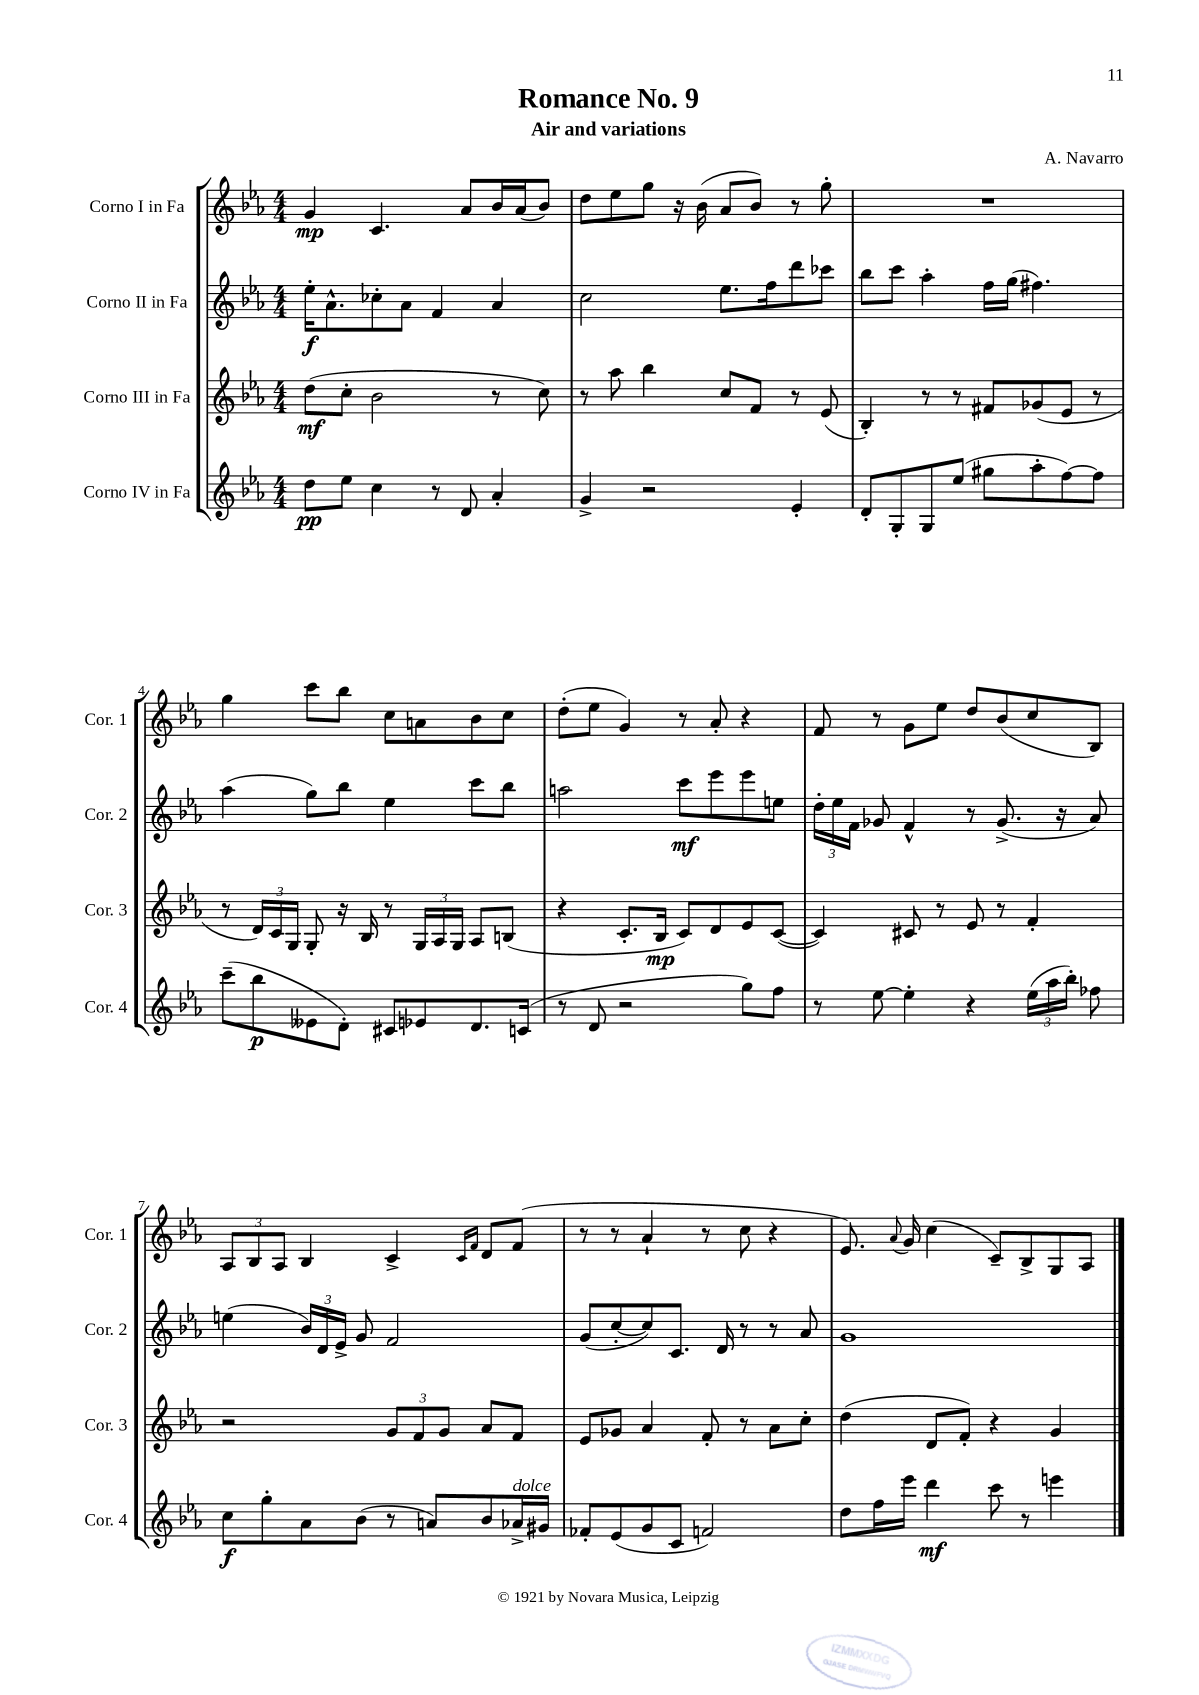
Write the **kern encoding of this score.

**kern	**dynam	**kern	**dynam	**kern	**dynam	**kern	**dynam
*part4	*part4	*part3	*part3	*part2	*part2	*part1	*part1
*staff4	*staff4	*staff3	*staff3	*staff2	*staff2	*staff1	*staff1
*I"Corno IV in Fa	*	*I"Corno III in Fa	*	*I"Corno II in Fa	*	*I"Corno I in Fa	*
*I'Cor. 4	*	*I'Cor. 3	*	*I'Cor. 2	*	*I'Cor. 1	*
*clefG2	*	*clefG2	*	*clefG2	*	*clefG2	*
*k[b-e-a-]	*	*k[b-e-a-]	*	*k[b-e-a-]	*	*k[b-e-a-]	*
*M4/4	*	*M4/4	*	*M4/4	*	*M4/4	*
=1	=1	=1	=1	=1	=1	=1	=1
8dd\L	pp	(8dd\L	mf	16ee-'\KL	f	4g/	mp
.	.	.	.	8.a-^^\	.	.	.
8ee-\J	.	8cc'\J	.	.	.	.	.
4cc\	.	2b-\	.	8cc-X'\	.	4.c/	.
.	.	.	.	8a-\J	.	.	.
8r	.	.	.	4f/	.	.	.
8d/	.	.	.	.	.	8a-/L	.
4a-'/	.	8r	.	4a-/	.	16b-/L	.
.	.	.	.	.	.	(16a-/J	.
.	.	8cc\)	.	.	.	8b-/J)	.
=2	=2	=2	=2	=2	=2	=2	=2
4g^/	.	8r	.	2cc\	.	8dd\L	.
.	.	8aa-\	.	.	.	8ee-\	.
2r	.	4bb-\	.	.	.	8gg\J	.
.	.	.	.	.	.	16r	.
.	.	.	.	.	.	(16b-\	.
.	.	8cc/L	.	8.ee-\L	.	8a-/L	.
.	.	8f/J	.	.	.	8b-/J)	.
.	.	.	.	16ff\k	.	.	.
4e-'/	.	8r	.	8ddd\	.	8r	.
.	.	(8e-/	.	8ccc-X\J	.	8gg'\	.
=3	=3	=3	=3	=3	=3	=3	=3
8d'/L	.	4B-'/)	.	8bb-\L	.	1r	.
8G'/	.	.	.	8ccc\J	.	.	.
8G/	.	8r	.	4aa-'\	.	.	.
(8ee-/J	.	8r	.	.	.	.	.
8gg#X\L	.	8f#X/L	.	16ff\LL	.	.	.
.	.	.	.	(16gg\JJ	.	.	.
8aa-'\	.	(8g-X/	.	4.ff#X\)	.	.	.
[8ff\)	.	8e-/J	.	.	.	.	.
8ff\J]	.	8r	.	.	.	.	.
!!LO:LB:g=z
=4	=4	=4	=4	=4	=4	=4	=4
(8ccc~\L	.	8r	.	(4aa-\	.	4gg\	.
8bb-\	p	24d/LL)	.	.	.	.	.
.	.	24c/	.	.	.	.	.
.	.	24G/JJ	.	.	.	.	.
8e--X\	.	8G'/	.	8gg\L)	.	8ccc\L	.
8d'\J)	.	16r	.	8bb-\J	.	8bb-\J	.
.	.	16B-/	.	.	.	.	.
8c#X/L	.	8r	.	4ee-\	.	8cc\L	.
8e-X/	.	24G/LL	.	.	.	8an\	.
.	.	24A-/	.	.	.	.	.
.	.	24G/JJ	.	.	.	.	.
8.d/	.	8A-/L	.	8ccc\L	.	8b-\	.
.	.	(8Bn/J	.	8bb-\J	.	8cc\J	.
(16cn/Jk	.	.	.	.	.	.	.
=5	=5	=5	=5	=5	=5	=5	=5
8r	.	4r	.	2aan\	.	(8dd'\L	.
8d/	.	.	.	.	.	8ee-\J	.
2r	.	8.c'/L	.	.	.	4g/)	.
.	.	16B-/Jk	mp	.	.	.	.
.	.	8c/L)	.	8ccc\L	mf	8r	.
.	.	8d/	.	8eee-\	.	8a-'/	.
8gg\L)	.	8e-/	.	8eee-\	.	4r	.
8ff\J	.	([8c/J	.	8een\J	.	.	.
=6	=6	=6	=6	=6	=6	=6	=6
8r	.	4c/])	.	24dd'\LL	.	8f/	.
.	.	.	.	24ee-\	.	.	.
.	.	.	.	24f\JJ	.	.	.
[8ee-\	.	.	.	8g-X/	.	8r	.
4ee-'\]	.	8c#X/	.	4f^^/	.	8g\L	.
.	.	8r	.	.	.	8ee-\J	.
4r	.	8e-/	.	8r	.	8dd/L	.
.	.	8r	.	(8.g-^/	.	(8b-/	.
(24ee-\LL	.	4f'/	.	.	.	8cc/	.
24aa-\	.	.	.	.	.	.	.
.	.	.	.	16r	.	.	.
24bb-'\JJ)	.	.	.	.	.	.	.
8ff-X\	.	.	.	8a-/)	.	8B-/J)	.
!!LO:LB:g=z
=7	=7	=7	=7	=7	=7	=7	=7
8cc\L	f	2r	.	(4een\	.	12A-/L	.
.	.	.	.	.	.	12B-/	.
8gg'\	.	.	.	.	.	.	.
.	.	.	.	.	.	12A-/J	.
8a-\	.	.	.	24b-/LL)	.	4B-/	.
.	.	.	.	24d/	.	.	.
.	.	.	.	24e-^/JJ	.	.	.
(8b-\J	.	.	.	8g/	.	.	.
8r	.	12g/L	.	2f/	.	4c^/	.
.	.	12f/	.	.	.	.	.
8an/L)	.	.	.	.	.	.	.
.	.	12g/J	.	.	.	.	.
.	.	.	.	.	.	16qqc/LL	.
.	.	.	.	.	.	16qqf/JJ	.
8b-/	.	8a-/L	.	.	.	8d/L	.
!LO:TX:a:i:t=dolce	!	!	!	!	!	!	!
16a-X^/L	.	8f/J	.	.	.	(8f/J	.
16g#X/JJ	.	.	.	.	.	.	.
=8	=8	=8	=8	=8	=8	=8	=8
8f-X'/L	.	8e-/L	.	(8g/L	.	8r	.
(8e-/	.	8g-X/J	.	[8cc'/	.	8r	.
8g/	.	4a-/	.	8cc/])	.	4a-`/	.
8c/J	.	.	.	8.c/J	.	.	.
2fn/)	.	8f'/	.	.	.	8r	.
.	.	.	.	16d/	.	.	.
.	.	8r	.	8r	.	8cc\	.
.	.	8a-\L	.	8r	.	4r	.
.	.	8cc'\J	.	8a-/	.	.	.
=9	=9	=9	=9	=9	=9	=9	=9
8dd\L	.	(4dd\	.	1g	.	8.e-/)	.
16ff\L	.	.	.	.	.	.	.
.	.	.	.	.	.	8qqa-/	.
16eee-\JJ	.	.	.	.	.	16g/	.
4ddd\	mf	8d/L	.	.	.	(4cc\	.
.	.	8f'/J)	.	.	.	.	.
8ccc\	.	4r	.	.	.	8c~/L)	.
8r	.	.	.	.	.	8B-^/	.
4eeen\	.	4g/	.	.	.	8G/	.
.	.	.	.	.	.	8A-/J	.
==	==	==	==	==	==	==	==
*-	*-	*-	*-	*-	*-	*-	*-
